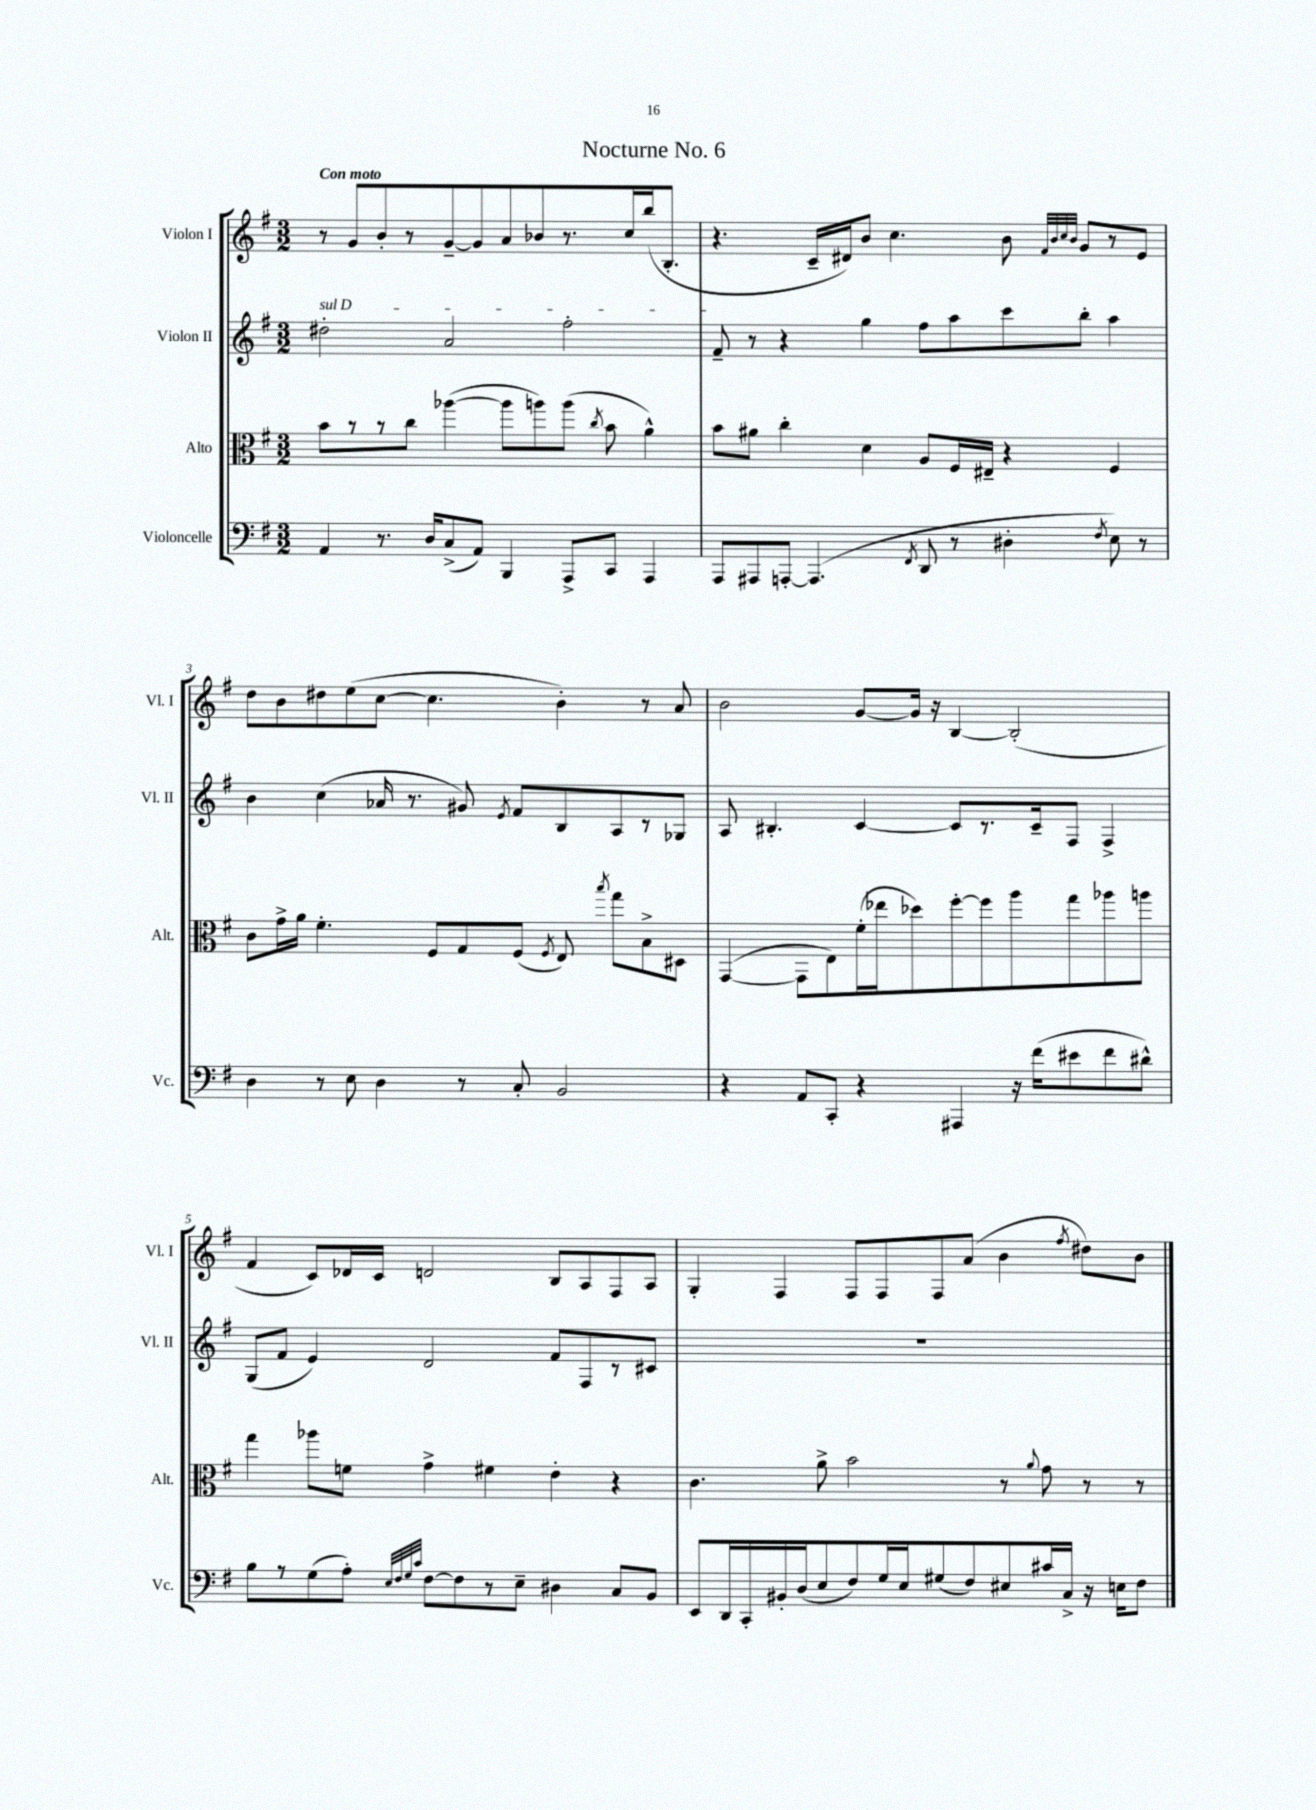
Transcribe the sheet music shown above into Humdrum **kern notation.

**kern	**kern	**kern	**kern
*staff4	*staff3	*staff2	*staff1
*clefF4	*clefC3	*clefG2	*clefG2
*k[f#]	*k[f#]	*k[f#]	*k[f#]
*M3/2	*M3/2	*M3/2	*M3/2
4AA	8b	2dd#'	8r
.	8r	.	8g
8.r	8r	.	8b'
.	8cc	.	8r
16D	.	.	.
(8C^	([4aa-	2a	[8g~
8AA)	.	.	8g]
4BBB	8aa-]	.	8a
.	8aa)	.	8b-
8AAA^	(8aa	2ff#'	8.r
.	8qcc	.	.
8CC	8b	.	.
.	.	.	16cc
4AAA	4a^^)	.	(16bb
.	.	.	8.B'
=	=	=	=
8AAA	8b	8f#~	4.r
8AAA#	8a#	8r	.
[8AAA'	4cc'	4r	.
(4.AAA]	.	.	16c~
.	.	.	16d#)
.	4d	4gg	8b
.	.	.	4.cc
8qFF#	.	.	.
8DD	8A	8ff#	.
8r	16F#	8aa	.
.	16E#~	.	.
4D#'	4r	8ccc	8b
.	.	.	32qqf#
.	.	.	32qqb
.	.	.	32qqcc
.	.	.	32qqb
.	.	8bb'	8g
8qF#	.	.	.
8E)	4F#	4aa	8r
8r	.	.	8e
=	=	=	=
4D	8c	4b	8dd
.	16g^	.	8b
.	16a	.	.
8r	4.f#'	(4cc	8dd#
8E	.	.	(8ee
4D	.	16a-	[8cc
.	.	8.r	.
.	8F#	.	4.cc]
8r	8G	8g#)	.
.	.	8qe	.
8C'	(8F#	8f#	.
.	8qF#	.	.
2BB	8E)	8B	4b')
.	8qbb	.	.
.	8gg	8A	.
.	8B^	8r	8r
.	8D#	8G-	8a
=	=	=	=
4r	([4GG	8A	2b
.	.	4.B#'	.
8AA	8GG]	.	.
8CC'	8E)	.	.
4r	(16f#'	[4c	[8g
.	16ee-	.	.
.	8dd-)	.	16g]
.	.	.	16r
4AAA#	[8ff#'	8c]	[4B
.	8ff#]	8.r	.
16r	8aa	.	(2B']
(16f#	.	16c~	.
8e#	8gg	8F#	.
8f#	8aa-	4F#^	.
8d#^^)	8aa	.	.
=	=	=	=
8B	4gg	(8G	4f#
8r	.	8f#	.
(8G	8aa-	4e)	8c)
8A')	8f	.	16d-
.	.	.	16c
32qqE	.	.	.
32qqF#	.	.	.
32qqG	.	.	.
32qqc	.	.	.
[8F#	4g^	2d	2d
8F#]	.	.	.
8r	4f#	.	.
8E~	.	.	.
4D#	4e'	8f#	8B
.	.	8F#	8A
8C	4r	8r	8F#
8BB	.	8c#	8A
=	=	=	=
8EE	4.c	1.r	4G'
16DD	.	.	.
16CC'	.	.	.
16BB#'	.	.	4F#
(16D	.	.	.
8E	8a^	.	.
8F#)	2b	.	8F#
16G	.	.	8F#
16E	.	.	.
(8G#	.	.	8F#
8F#)	.	.	(8a
8E#	8r	.	4b
.	8qqa	.	.
16c#	8g	.	.
16C^	.	.	.
.	.	.	8qff#
16r	8r	.	8dd#)
16E	.	.	.
8F#	8r	.	8b
==	==	==	==
*-	*-	*-	*-
